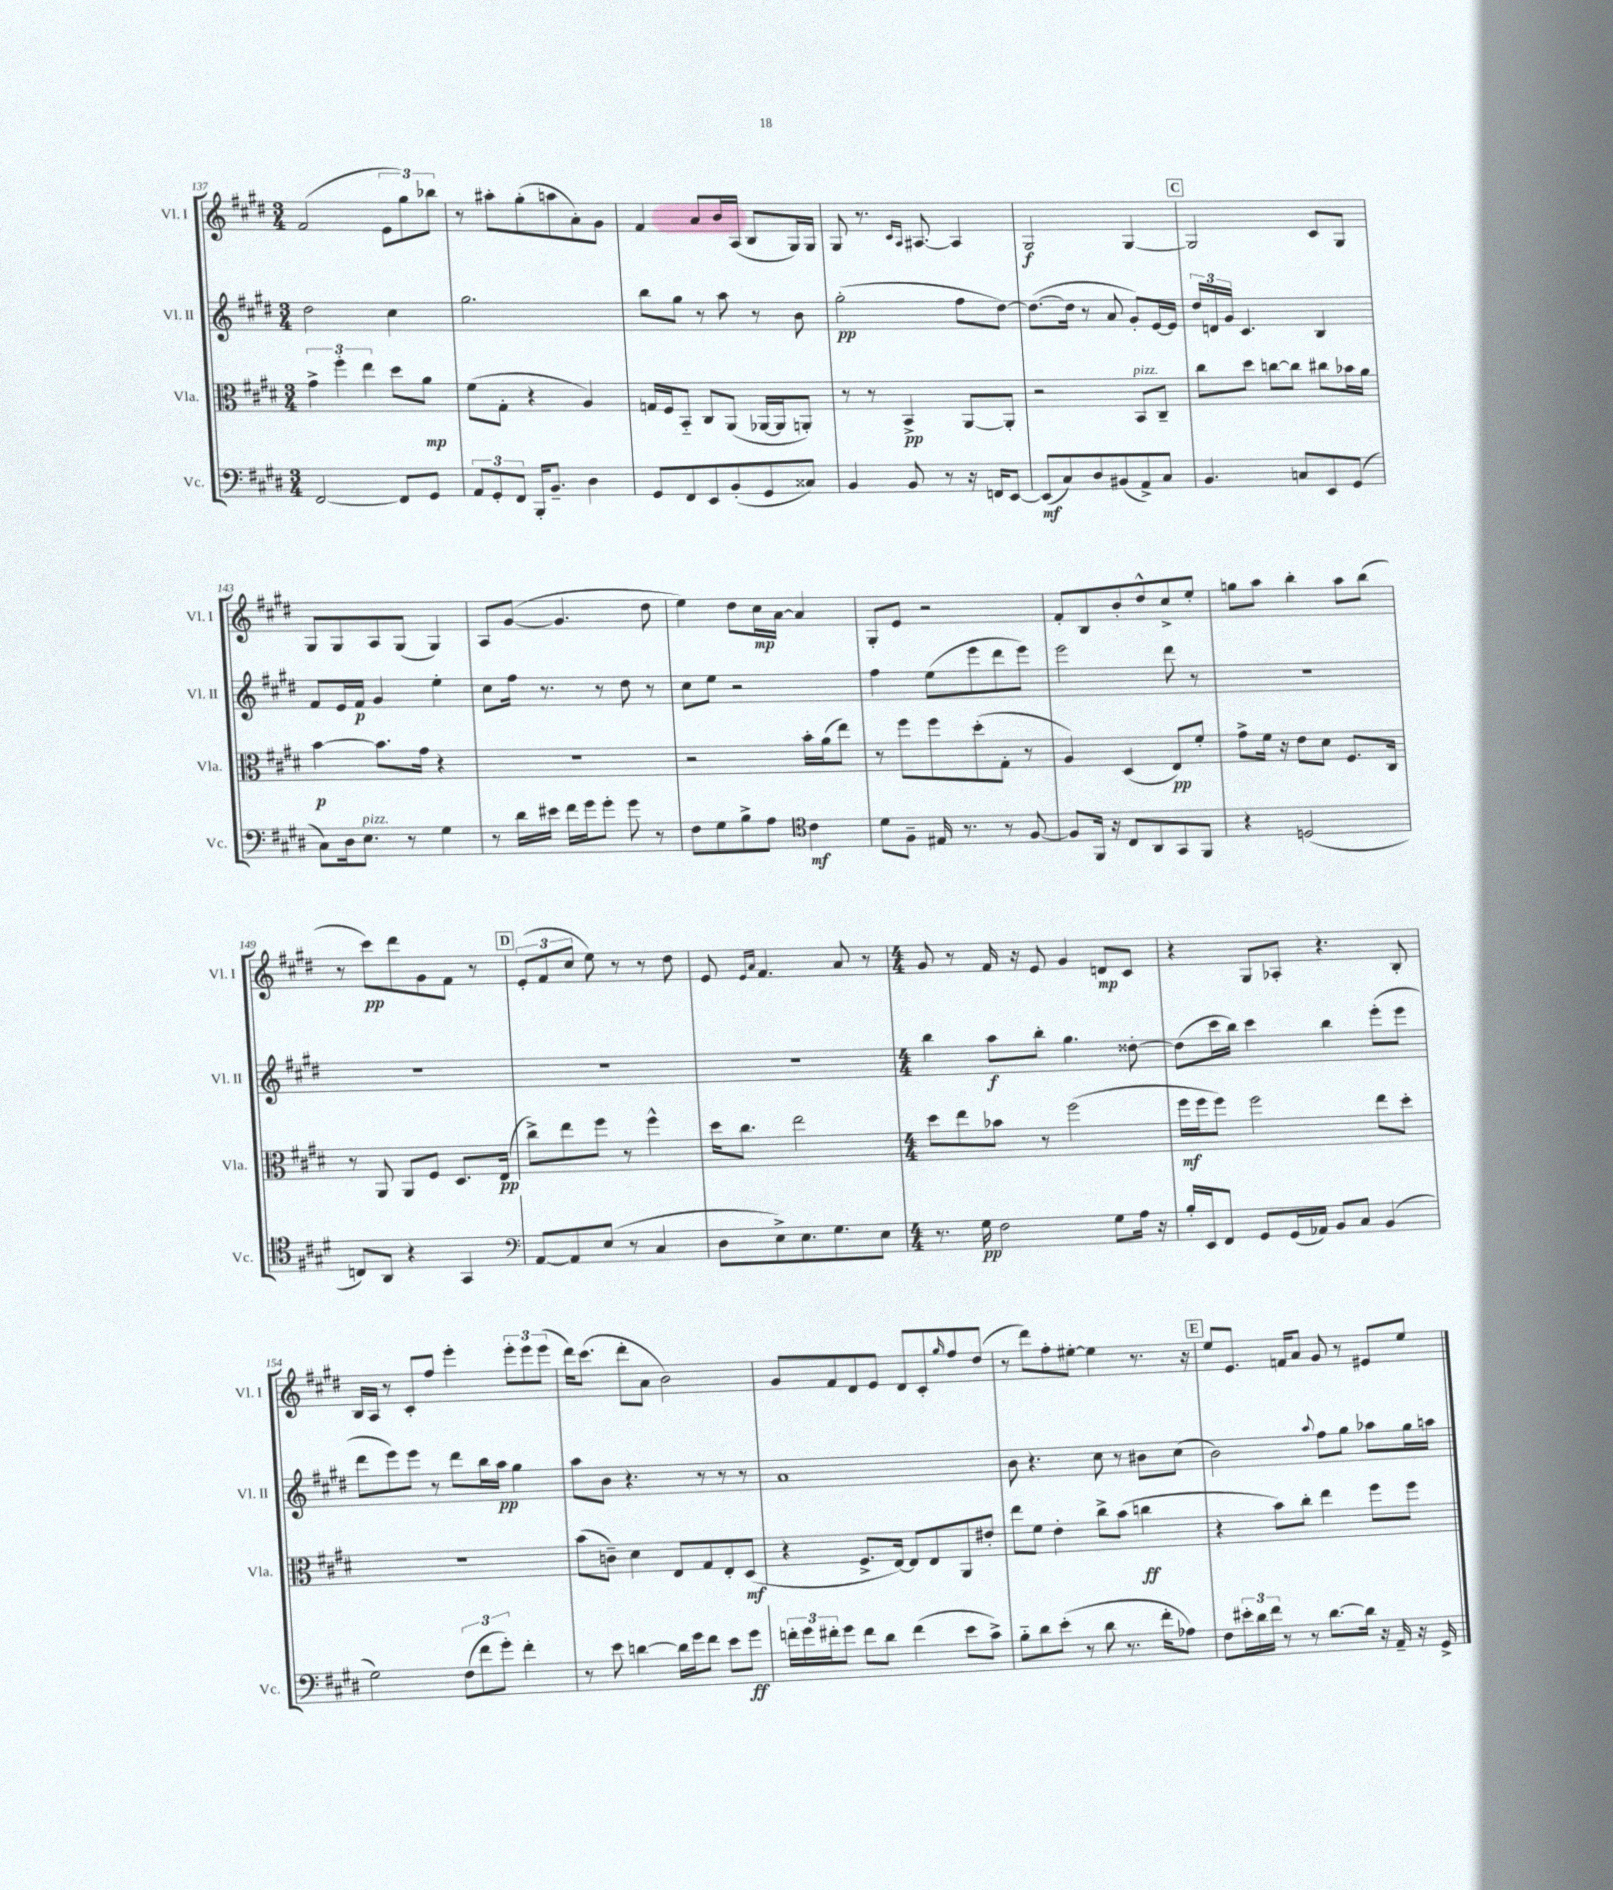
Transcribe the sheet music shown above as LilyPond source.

<<
\new StaffGroup <<
\new Staff = "s0" \with { instrumentName = "Vl. I" shortInstrumentName = "Vl. I" } {
    \clef treble \key e \major \numericTimeSignature \time 3/4
    fis'2( \tuplet 3/2 { e'8 gis''8) bes''8 } |
    r8 ais''8-. gis''8-.( a''8 a'8-.) gis'8 |
    fis'4 a'8 b'16 a16( b8 gis16) gis16 |
    gis8 r8. \grace { cis'16 a16 } ais8.~ ais4 |
    gis2\f gis4~ |
    \mark \markup { \box "C" } gis2 cis'8 gis8 |
    gis8 gis8 a8 gis8( gis4) |
    a8 gis'8~( gis'4. dis''8 |
    e''4) dis''8 cis''16\mp a'16~ a'4 |
    gis8-. e'8 r2 |
    fis'8-. b8 b'8-. dis''8-^ cis''8-> e''8-. |
    g''8 a''8 b''4-. a''8 b''8( |
    r8 cis'''8\pp) dis'''8 gis'8 fis'8 r8 |
    \mark \markup { \box "D" } \tuplet 3/2 { e'8-.( fis'8 cis''8 } e''8) r8 r8 dis''8 |
    e'8 \grace { e'16 a'16 } fis'4. a'8 r8 |
    \numericTimeSignature \time 4/4 gis'8 r8 fis'16 r16 e'8 gis'4 d'8\mp cis'8 |
    r4 gis8 aes8-. r4. b8-. |
    b16 a16 r8 cis'8-. fis''8 e'''4-. \tuplet 3/2 { e'''8-. e'''8 e'''8( } |
    dis'''16) cis'''8.( dis'''8-. a'8 b'2) |
    gis'8 fis'8 dis'8 e'8 dis'8 cis'8-. \grace { gis''16 } fis''8 dis''8( |
    r8 dis'''8) fis''8-. eis''8~-. eis''4 r8. r16 |
    \mark \markup { \box "E" } e''8 e'8. f'16 a'8 gis'8 r8 eis'8 e''8 \bar "|." |
}
\new Staff = "s1" \with { instrumentName = "Vl. II" shortInstrumentName = "Vl. II" } {
    \clef treble \key e \major \numericTimeSignature \time 3/4
    dis''2 cis''4 |
    gis''2. |
    b''8 gis''8 r8 a''8 r8 b'8 |
    gis''2-.\pp( fis''8 dis''8~) |
    dis''8.~( dis''16 r8 a'8 gis'8-.) e'16~ e'16 |
    \mark \markup { \box "C" } \tuplet 3/2 { dis''16 d'16 gis'16 } cis'4. b4 |
    fis'8 e'16 fis'16\p gis'4 e''4-. |
    cis''8 fis''16 r8. r8 dis''8 r8 |
    cis''8 e''8 r2 |
    fis''4 e''8( e'''8 dis'''8 e'''8) |
    e'''2 dis'''8 r8 |
    R2. |
    R2. |
    \mark \markup { \box "D" } R2. |
    R2. |
    \numericTimeSignature \time 4/4 b''4 a''8\f b''8-. gis''4. disis''8~-. |
    disis''8( cis'''16 b''16) cis'''4 b''4 e'''8-.( e'''8 |
    dis'''8 e'''8) e'''8 r8 dis'''8 b''16 a''16\pp gis''4 |
    a''8 b'8 r4. r8 r8 r8 |
    a'1 |
    b'8 r4. cis''8 r8 bis'8 cis''8( |
    \mark \markup { \box "E" } b'2) \appoggiatura { a''8 } fis''8 gis''8 aes''8 gis''16 a''16 \bar "|." |
}
\new Staff = "s2" \with { instrumentName = "Vla." shortInstrumentName = "Vla." } {
    \clef alto \key e \major \numericTimeSignature \time 3/4
    \tuplet 3/2 { gis'4-> fis''4-. e''4 } dis''8 a'8\mp |
    fis'8( gis8-. r4 a4) |
    g16 fis16 b,8-_ cis8 a,8( aes,16~ aes,16 a,8-.) |
    r8 r8 b,4->\pp a,8~ a,8-. |
    r2 b,8^\markup { \italic "pizz." } cis8-- |
    \mark \markup { \box "C" } cis''8 dis''8 c''8~ c''8 cis''8 bes'16 a'16 |
    b'4~\p b'8. gis'16 r4 |
    R2. |
    r2 b'16-. a'16( e''8) |
    r8 fis''8 fis''8 dis''8-.( gis8-. r8 |
    a4) dis4( e8\pp) fis'8-. |
    gis'8-> fis'16 r16 e'8 dis'8 fis8. cis16 |
    r8 a,8 a,8 fis8 dis8. e16\pp( |
    \mark \markup { \box "D" } cis''8->) e''8 fis''8 r8 fis''4-^ |
    dis''16 cis''8. e''2 |
    \numericTimeSignature \time 4/4 dis''8 e''8 bes'8 r8 fis''2( |
    fis''16\mf fis''16 fis''8) fis''2 e''8 dis''8-. |
    R1 |
    b'8( c'8--) dis'4 e8 gis8 e8-. dis8\mf( |
    r4 fis8.-> e16~) e8 e8 a,8 eis'8-. |
    e''8 fis'8 e'4-. cis''8-> b'8( c''4\ff |
    \mark \markup { \box "E" } r4 b'8) cis''8-. e''4 fis''8 fis''8 \bar "|." |
}
\new Staff = "s3" \with { instrumentName = "Vc." shortInstrumentName = "Vc." } {
    \clef bass \key e \major \numericTimeSignature \time 3/4
    fis,2~ fis,8 gis,8 |
    \tuplet 3/2 { a,8 gis,8-. fis,8 } b,,16-. b,8.-- dis4 |
    gis,8 fis,8 e,8 b,8-.( gis,8 cisis8) |
    b,4 b,8 r8 r16 f,16 e,8~ |
    e,8\mf( cis8) dis8 bis,8( a,8->) cis8 |
    \mark \markup { \box "C" } b,4. c8 e,8 gis,8( |
    cis8) dis16 e8.^\markup { \italic "pizz." } r8 gis4 |
    r8 dis'16 eis'16 fis'16 gis'16 gis'8-. gis'8 r8 |
    fis8 gis8 b8-> a8 \clef tenor cis'4\mf |
    dis'8 fis8-- eis16 r8. r8 fis8~ |
    fis8 fis,16 r16 cis8 a,8 gis,8 fis,8 |
    r4 d2( |
    c8) a,8 r4 gis,4 |
    \mark \markup { \box "D" } \clef bass a,8~ a,8 e8( r8 cis4 |
    dis8 e8->) e8. gis8. e8 |
    \numericTimeSignature \time 4/4 r8. gis16\pp fis2 gis8 a16 r16 |
    b16-. e,16 fis,8 gis,8 gis,16( aes,16) b,8 cis8 b,4( |
    gis2) \tuplet 3/2 { fis8( fis'8 gis'8-.) } fis'4-. |
    r8 e'8 d'4~ d'16 gis'16 fis'8 e'8 gis'8\ff |
    \tuplet 3/2 { f'16-. gis'16 fis'16-. } gis'8 fis'8 dis'8 fis'4( e'8 cis'8->) |
    b8-_ dis'8 e'8-.( r8 dis'8 r8. fis'16-. aes8) |
    \mark \markup { \box "E" } fis8 \tuplet 3/2 { eis'16-. dis'16 fis'16 } r8 r8 dis'8.~ dis'16 r16 a,16-- r16 gis,16-> \bar "|." |
}
>>
>>
\layout { \context { \Score currentBarNumber = #137 } }
